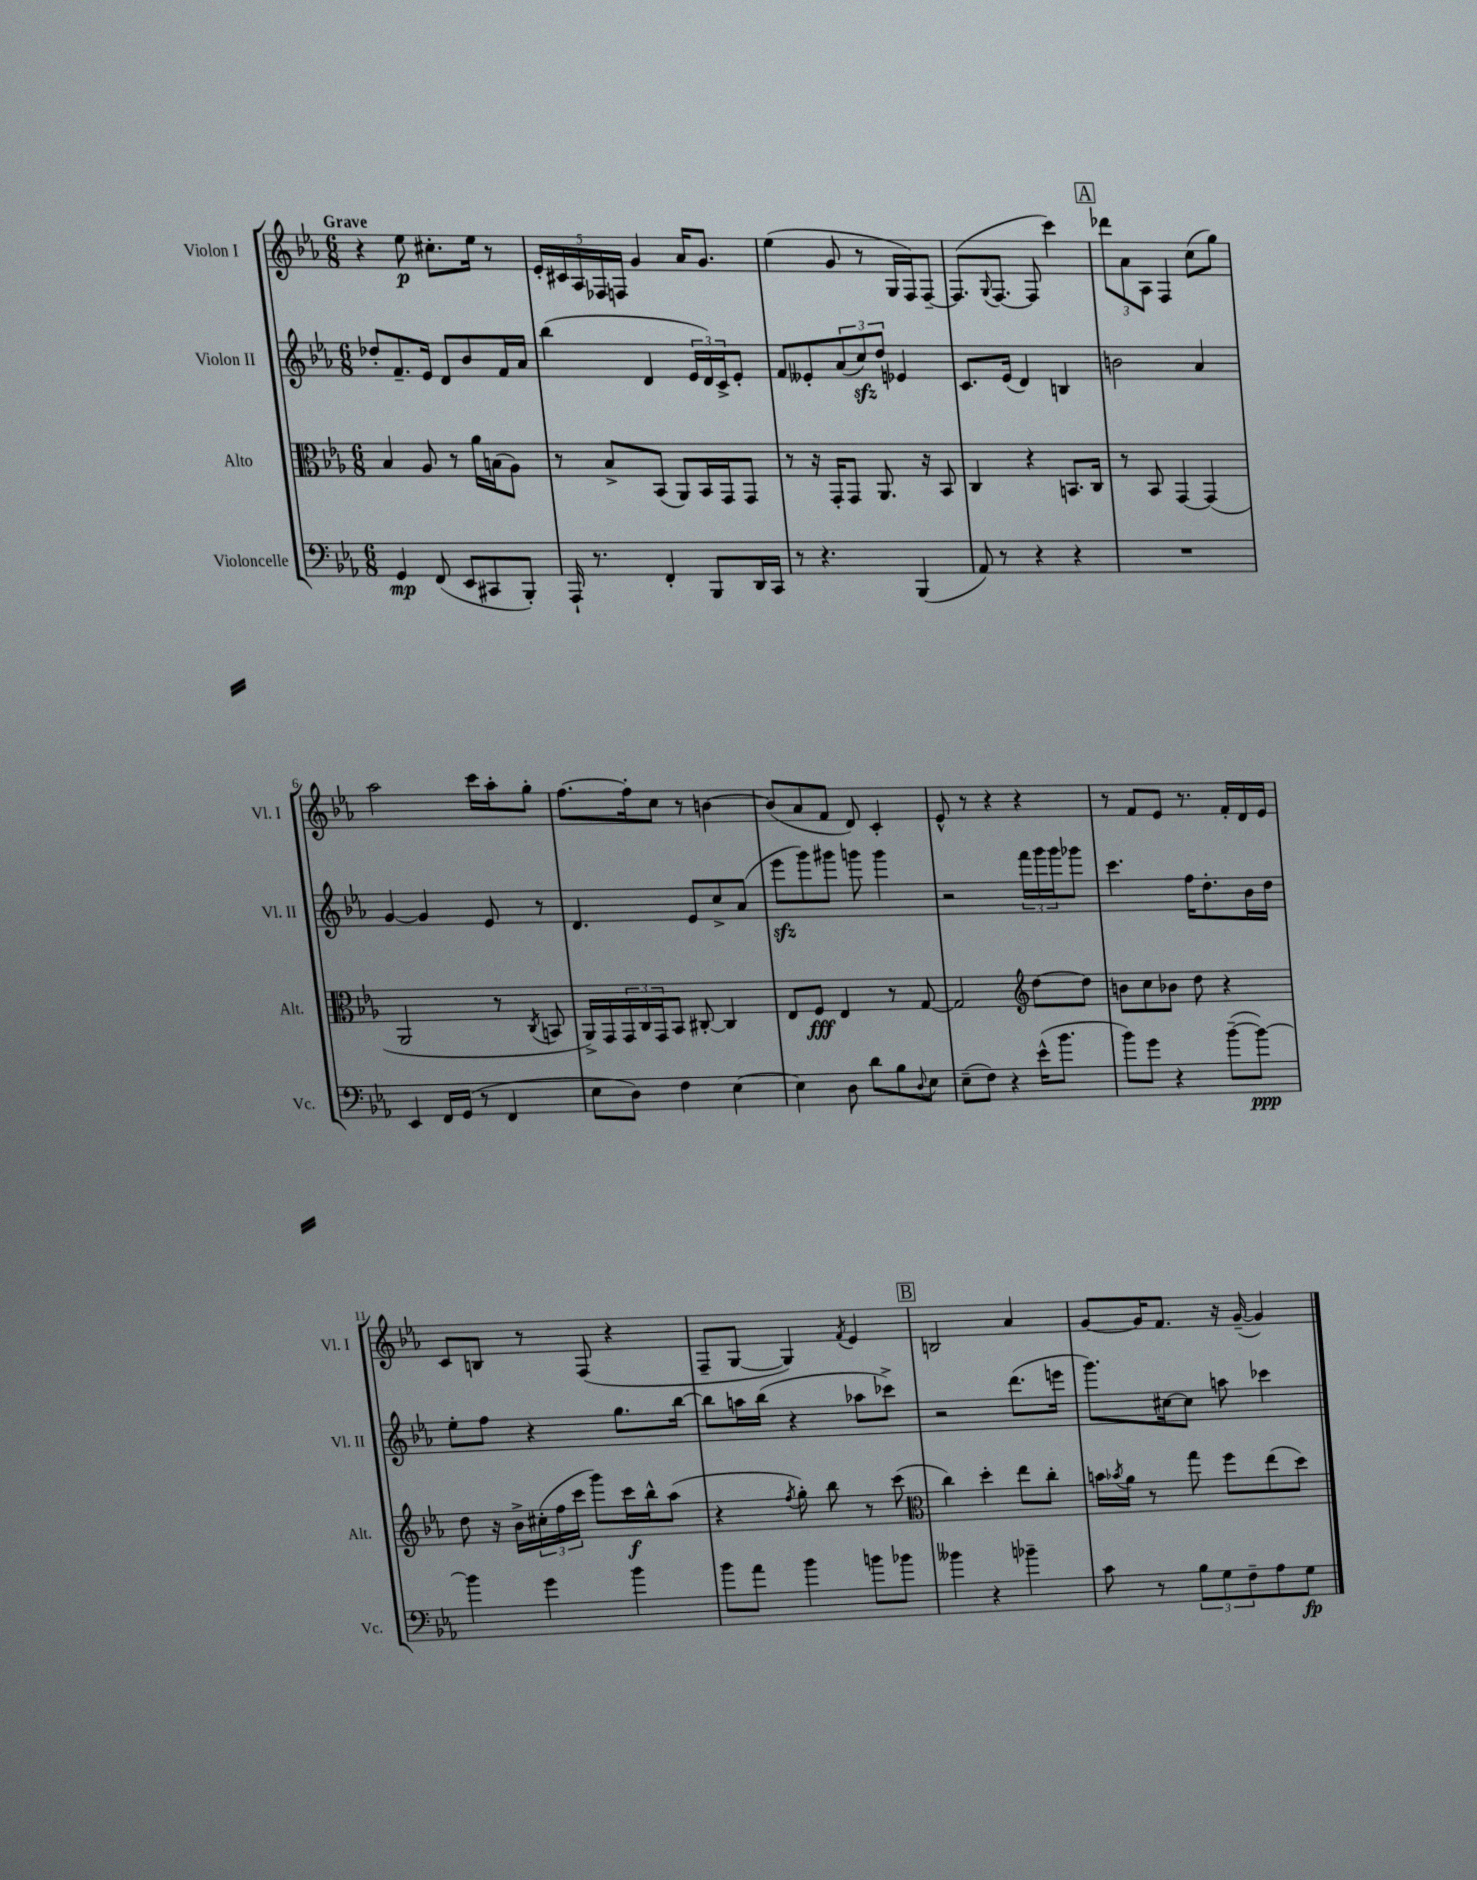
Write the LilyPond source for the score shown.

<<
\new StaffGroup <<
\new Staff = "s0" \with { instrumentName = "Violon I" shortInstrumentName = "Vl. I" } {
    \clef treble \key ees \major \numericTimeSignature \time 6/8 \tempo "Grave"
    r4 ees''8\p cis''8.-. ees''16 r8 |
    \tuplet 5/4 { ees'16-. cis'16 aes16 fes16 f16 } g'4 aes'16 g'8. |
    ees''4( g'8 r8 g16 f16) f8~-- |
    f8.( \appoggiatura { g8 } f8.~ f8 c'''4) |
    \mark \markup { \box "A" } \tuplet 3/2 { des'''8 aes'8 aes8 } f4 c''8( g''8) |
    aes''2 c'''16 aes''16-. g''8-. |
    f''8.~ f''16-. c''8 r8 b'4~ |
    b'8( aes'8 f'8 d'8) c'4-. |
    ees'8-^ r8 r4 r4 |
    r8 f'8 ees'8 r8. f'16-. d'16 ees'16 |
    c'8 b8 r8 f8( r4 |
    f8-- g8~ g4) \acciaccatura { f'8 } ees'4 |
    \mark \markup { \box "B" } b2 aes'4 |
    g'8~ g'16 f'8. r16 g'16~--( g'4) \bar "|." |
}
\new Staff = "s1" \with { instrumentName = "Violon II" shortInstrumentName = "Vl. II" } {
    \clef treble \key ees \major \numericTimeSignature \time 6/8
    des''8-. f'8.-- ees'16 d'8 bes'8 f'16 aes'16 |
    bes''4( d'4 \tuplet 3/2 { ees'16 d'16) c'16-> } ees'8-. |
    f'8 eeses'8-. \tuplet 3/2 { aes'8( c''8\sfz) d''8 } ees'4 |
    c'8. ees'16( d'4) b4 |
    \mark \markup { \box "A" } b'2 aes'4 |
    g'4~ g'4 ees'8 r8 |
    d'4. ees'8 c''8-> aes'8( |
    ees'''8\sfz g'''8) gis'''8 g'''8 g'''4 |
    r2 \tuplet 3/2 { f'''16 g'''16 g'''16 } ges'''8 |
    c'''4. f''16 d''8.-. bes'16 d''16 |
    ees''8-. f''8 r4 g''8. bes''16~ |
    bes''8 a''16 bes''16( r4 aes''8 ces'''8->) |
    \mark \markup { \box "B" } r2 d'''8.( e'''16 |
    g'''8.) cis''16~ cis''8 a''8 ces'''4 \bar "|." |
}
\new Staff = "s2" \with { instrumentName = "Alto" shortInstrumentName = "Alt." } {
    \clef alto \key ees \major \numericTimeSignature \time 6/8
    bes4 aes8 r8 aes'16 b16( aes8) |
    r8 bes8-> bes,8( aes,8) bes,16 g,16 g,8 |
    r8 r16 g,16-. g,8 aes,8. r16 bes,8 |
    c4 r4 b,8. c16 |
    \mark \markup { \box "A" } r8 bes,8 g,4~ g,4( |
    aes,2 r8 \acciaccatura { c8 } b,8 |
    aes,16->) g,16 \tuplet 3/2 { g,16 c16 g,16 } bes,8 cis8~-. cis4 |
    ees8 f8\fff ees4 r8 g8~ |
    g2 \clef treble d''8~ d''8 |
    b'8 c''8 bes'8 d''8 r4 |
    d''8 r16 bes'16-> \tuplet 3/2 { cis''16-.( f''16 c'''16 } g'''8) c'''16\f bes''16-^ aes''8( |
    r4 \acciaccatura { f''8 } g''8-.) bes''8 r8 c'''8( |
    \mark \markup { \box "B" } \clef alto c''4) d''4-. ees''8 c''8-. |
    b'16 \acciaccatura { bes'8 } aes'16 r8 g''8 f''8 ees''8( d''8) \bar "|." |
}
\new Staff = "s3" \with { instrumentName = "Violoncelle" shortInstrumentName = "Vc." } {
    \clef bass \key ees \major \numericTimeSignature \time 6/8
    g,4\mp f,8( ees,8 cis,8 bes,,8-.) |
    aes,,16-! r8. f,4-. bes,,8 d,16 c,16 |
    r8 r4. bes,,4( |
    aes,8) r8 r4 r4 |
    \mark \markup { \box "A" } R2. |
    ees,4 f,16 g,16( r8 f,4 |
    ees8 d8) f4 ees4~ |
    ees4 d8 d'8 bes8 \appoggiatura { d8 } ees8 |
    ees8--( f8) r4 ees'16-^( bes'8. |
    bes'8) g'8 r4 bes'8~--( bes'8~\ppp) |
    bes'4 g'4 bes'4 |
    bes'8 aes'8 bes'4 b'8 bes'8 |
    \mark \markup { \box "B" } beses'4 r4 bes'4-- |
    c'8 r8 \tuplet 3/2 { bes8 g8 f8-- } aes8 g8\fp \bar "|." |
}
>>
>>
